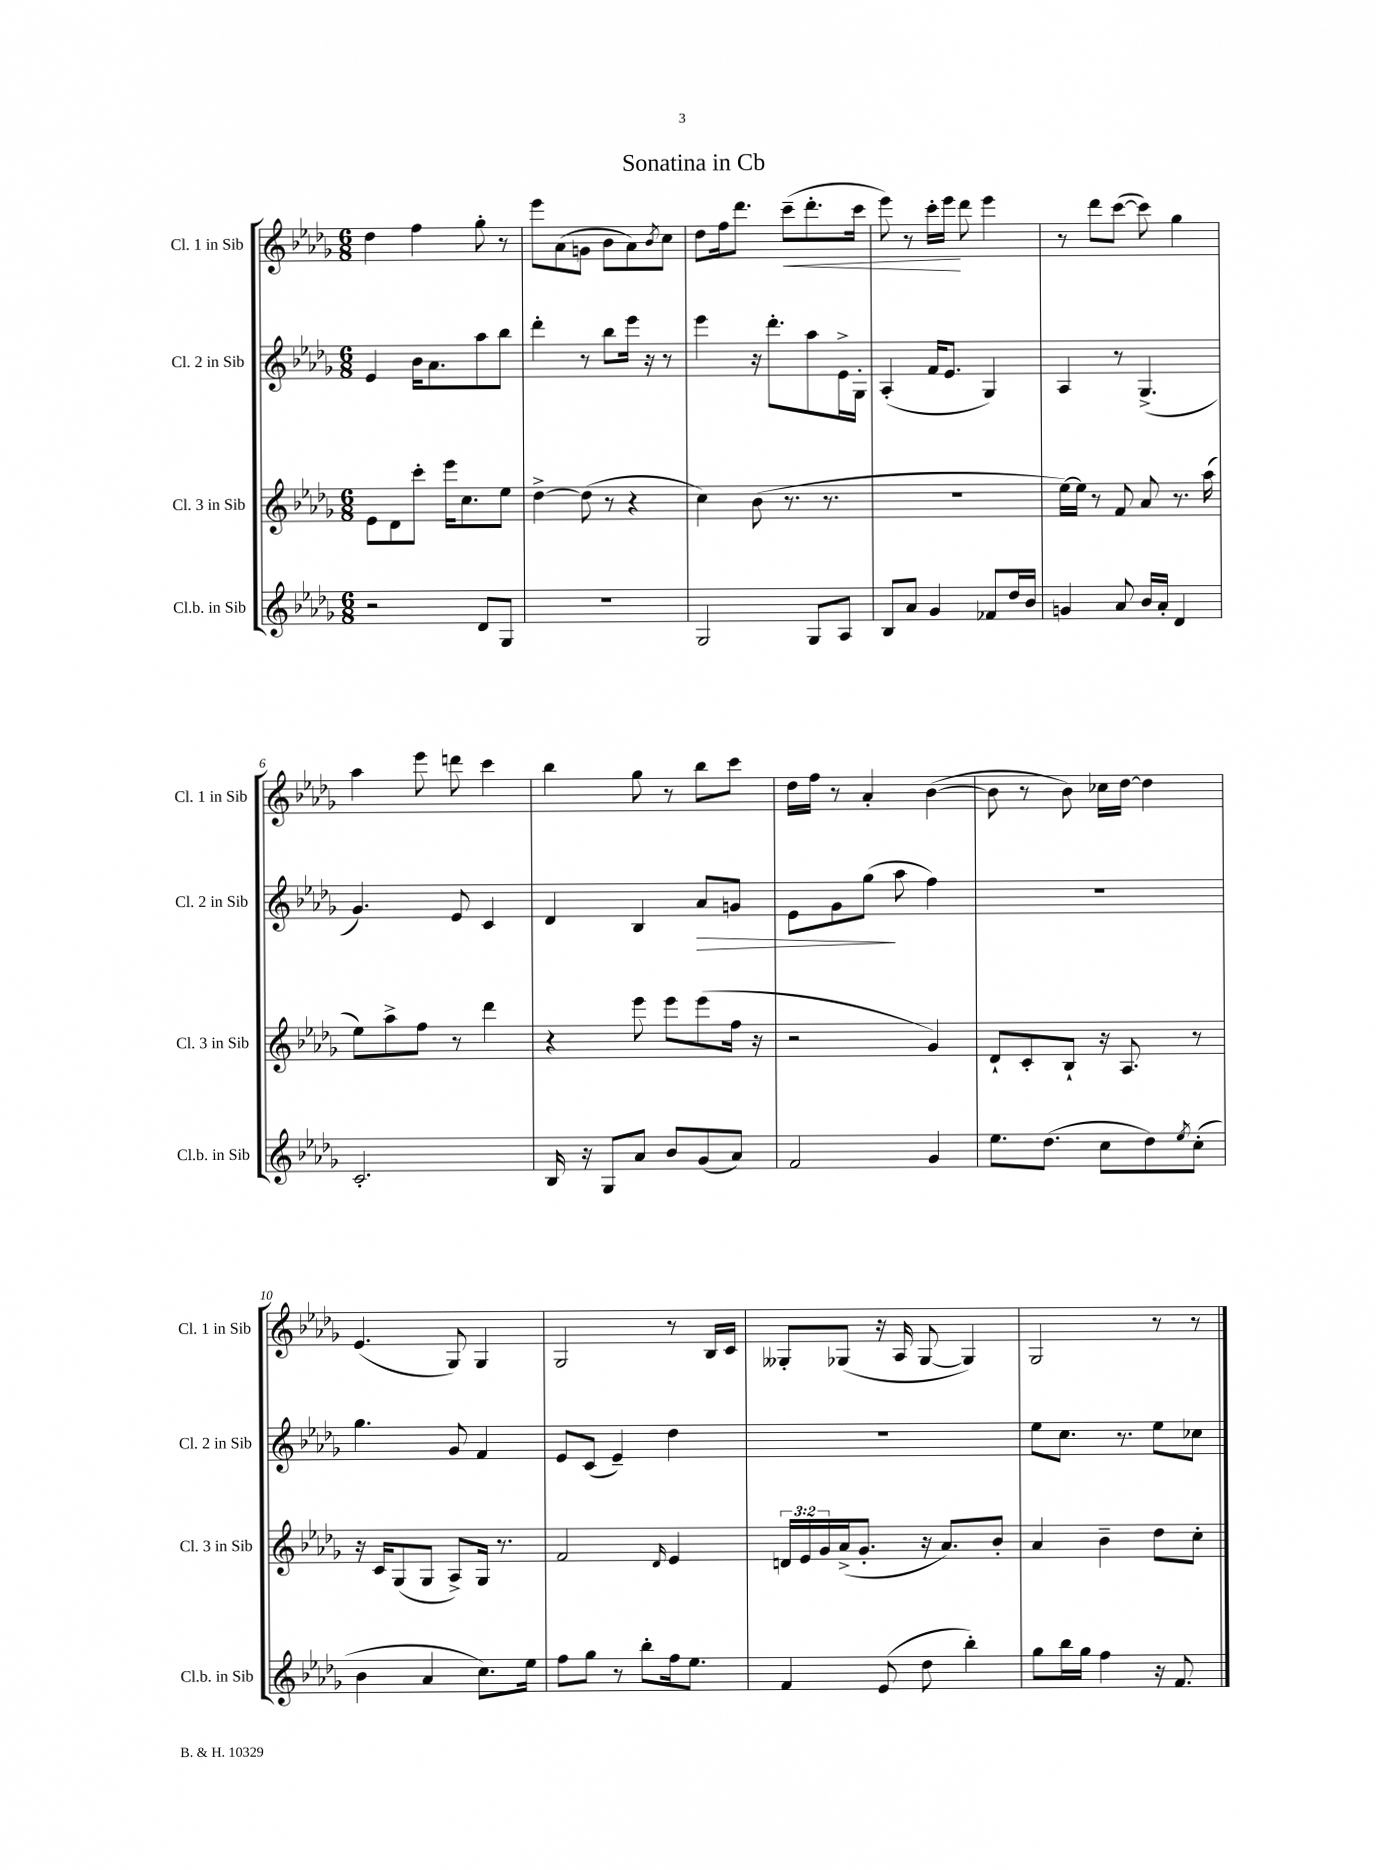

**kern	**kern	**kern	**kern
*staff4	*staff3	*staff2	*staff1
*clefG2	*clefG2	*clefG2	*clefG2
*k[b-e-a-d-g-]	*k[b-e-a-d-g-]	*k[b-e-a-d-g-]	*k[b-e-a-d-g-]
*M6/8	*M6/8	*M6/8	*M6/8
2r	8e-\L	4e-/	4dd-\
.	8d-\	.	.
.	8ccc'\J	16b-\LK	4ff\
.	.	8.a-\	.
.	16eee-\LK	.	.
.	8.cc\	.	.
8d-/L	.	8aa-\	8gg-'\
8G-/J	8ee-\J	8bb-\J	8r
=	=	=	=
2.r	[4dd-^\	4ddd-'\	8eee-\L
.	.	.	(8a-\
.	(8dd-\]	8r	8g\J
.	8r	8bb-\L	8b-\L
.	4r	16eee-\Jk	8a-\)
.	.	16r	.
.	.	.	8qb-/
.	.	8r	8cc\J
=	=	=	=
2G-/	4cc\)	4eee-\	8dd-\L
.	.	.	16ff\k
.	.	.	8.ddd-\J
.	(8b-\	16r	.
.	.	8.ddd-'\L	.
.	8.r	.	(8ccc~\L
8G-/L	.	8aa-\	8.ddd-'\
.	8.r	.	.
8A-/J	.	16e-^\L	.
.	.	16G-'\JJ	16ccc\Jk
=	=	=	=
8B-/L	2.r	(4A-'/	8eee-\)
8a-/J	.	.	8r
4g-/	.	16f/LK	16ccc'\LL
.	.	8.e-/J	16eee-\JJ
.	.	.	8ddd-\
8f-/L	.	4G-/)	4eee-\
16dd-/L	.	.	.
16b-/JJ	.	.	.
=	=	=	=
4g/	[16ee-\LL)	4A-/	8r
.	16ee-\]JJ	.	.
.	8r	.	8ddd-\L
8a-/	8f/	8r	([8ccc\J
16b-/LL	8a-/	(4.G-^/	8ccc\])
16a-'/JJ	.	.	.
4d-/	8.r	.	4gg-\
.	(16aa-\	.	.
=	=	=	=
2.c'/	8ee-\L)	4.g-/)	4aa-\
.	8aa-^\	.	.
.	8ff\J	.	8eee-\
.	8r	8e-/	8ddd\
.	4ddd-\	4c/	4ccc\
=	=	=	=
16B-/	4r	4d-/	4bb-\
16r	.	.	.
8G-/L	.	.	.
8a-/J	8eee-\	4B-/	8gg-\
8b-/L	8eee-\L	.	8r
(8g-/	(8eee-\	8a-/L	8bb-\L
8a-/J)	16ff\Jk	8g/J	8ccc\J
.	16r	.	.
=	=	=	=
2f/	2r	8e-\L	16dd-\LL
.	.	.	16ff\JJ
.	.	8g-\	8r
.	.	(8gg-\J	4a-'/
.	.	8aa-\	.
4g-/	4g-/)	4ff\)	([4b-\
=	=	=	=
8.ee-\L	8d-`/L	2.r	8b-\]
.	8c'/	.	8r
(8.dd-\J	.	.	.
.	8B-`/J	.	8b-\)
8cc\L	16r	.	16cc-\LL
.	8.A-/	.	[16dd-\JJ
8dd-\)	.	.	4dd-\]
8qee-/	.	.	.
(8cc'\J	8r	.	.
=	=	=	=
4b-\	16r	4.gg-\	(4.e-/
.	16c/LK	.	.
.	(8G-/	.	.
4a-/	8G-/J	.	.
.	8A-^/L)	8g-/	8G-/)
8.cc\L)	16G-/Jk	4f/	4G-/
.	8.r	.	.
16ee-\Jk	.	.	.
=	=	=	=
8ff\L	2f/	8e-/L	2G-/
8gg-\J	.	(8c/J	.
8r	.	4e-~/)	.
8bb-'\L	.	.	.
.	16qqd-/	.	.
16ff\k	4e-/	4dd-\	8r
8.ee-\J	.	.	.
.	.	.	16B-/LL
.	.	.	16c/JJ
=	=	=	=
4f/	24d/LL	2.r	8G--'/L
.	24e-/	.	.
.	24g-/	.	.
.	(16a-^/J	.	(8G-/J
.	8.g-'/J	.	.
(8e-/	.	.	16r
.	.	.	16A-/
8dd-\	16r	.	[8G-/
.	8.a-/L)	.	.
4bb-'\)	.	.	4G-/])
.	8b-'/J	.	.
=	=	=	=
8gg-\L	4a-/	8ee-\L	2G-/
16bb-\L	.	8.cc\J	.
16gg-\JJ	.	.	.
4ff\	4b-~\	.	.
.	.	8.r	.
16r	8dd-\L	8ee-\L	8r
8.f/	.	.	.
.	8cc'\J	8cc-\J	8r
==	==	==	==
*-	*-	*-	*-
